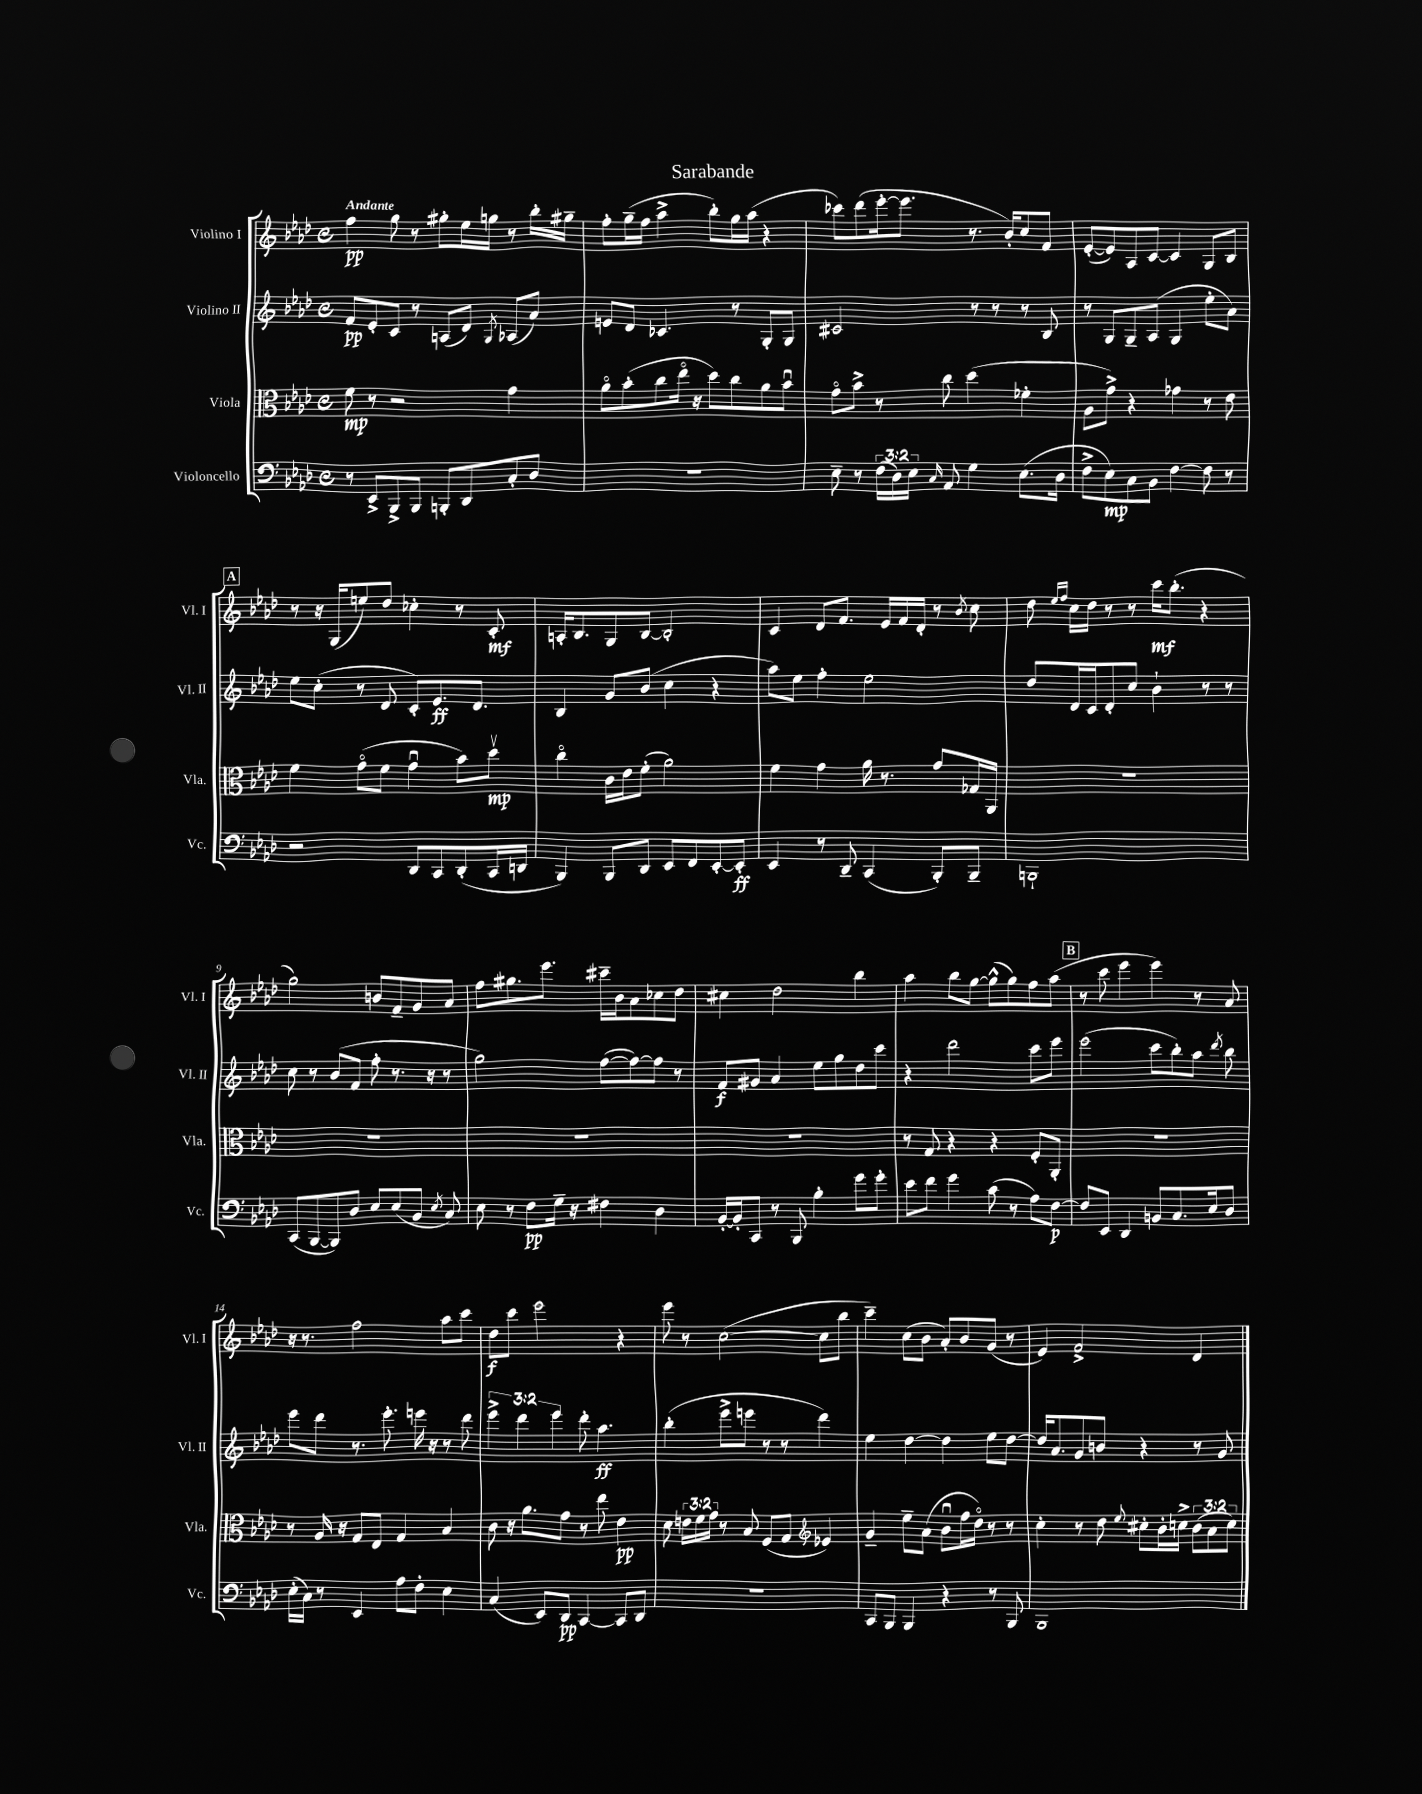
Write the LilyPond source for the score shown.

\header { title = "Sarabande" }
<<
\new StaffGroup <<
\new Staff = "s0" \with { instrumentName = "Violino I" shortInstrumentName = "Vl. I" } {
    \clef treble \key aes \major \defaultTimeSignature \time 4/4 \tempo "Andante"
    \autoBeamOff f''4\pp g''8 r8 gis''8[-. ees''16 g''16] r8 bes''16[-. gis''16]-- |
    f''8[-. g''16--( f''16] aes''4-> bes''8[-.) g''16 aes''16]( r4 |
    ces'''8[) des'''8( ees'''16~-. ees'''8.] r8. bes'16[-.) c''8 f'8] |
    ees'8[~-.( ees'8) aes8 c'8]~ c'4 g8[ bes8] |
    \mark \markup { \box "A" } r8 r16 g16[( e''8) des''8] ces''4-. r8 c'8-.\mf |
    a16[-. bes8. g8 bes8]~ bes2-. |
    c'4 des'8[ f'8.] ees'16[ f'16 des'16]-. r8 \acciaccatura { bes'8 } c''8 |
    des''8 \grace { ees''16[ f''16] } c''16[ des''16] r8 r8 c'''16[\mf bes''8.]-.( r4 |
    g''2) b'8[ f'8-- g'8 aes'8] |
    f''8[ gis''8. ees'''8.] cis'''16[-- bes'16 aes'8 ces''8 des''8] |
    cis''4 des''2 bes''4 |
    aes''4 bes''8[ g''8]~ g''8[-^( g''8) f''8 aes''8]( |
    \mark \markup { \box "B" } r8 c'''8 ees'''4 ees'''4) r8 aes'8 |
    r16 r8. f''2 aes''8[ c'''8] |
    des''8[\f c'''8] ees'''2 r4 |
    ees'''8 r8 c''2~( c''8[ bes''8] |
    c'''4--) c''8[( bes'8] aes'8[-.) bes'8 g'8]( r8 |
    ees'4) f'2-> des'4 \bar "|." |
}
\new Staff = "s1" \with { instrumentName = "Violino II" shortInstrumentName = "Vl. II" } {
    \clef treble \key aes \major \defaultTimeSignature \time 4/4 \override Staff.TupletNumber.text = #tuplet-number::calc-fraction-text
    \autoBeamOff f'8[\pp ees'8-. c'8] r8 a8[( des'8]) \acciaccatura { g8 } aes8[( aes'8]) |
    e'8[ des'8] ces'4. r8 g8[-. g8] |
    cis'2 r8 r8 r8 bes8 |
    r8 g8[ g8-- aes8]( g4 ees''8[-. aes'8]) |
    \mark \markup { \box "A" } ees''8[ c''8]-.( r8 des'8 c'8[-.) ees'8.\ff des'8.] |
    bes4 g'8[ bes'8]( c''4 r4 |
    aes''8[) ees''8] f''4-. ees''2 |
    des''8[ des'16 c'16 des'8-. c''8] bes'4-! r8 r8 |
    c''8 r8 bes'8[( f'8] f''8-. r8. r16 r8 |
    g''2) f''8[~( f''8~) f''8] r8 |
    f'8[\f gis'8] aes'4 ees''8[ g''8 des''8 c'''8] |
    r4 des'''2 c'''8[ ees'''8] |
    \mark \markup { \box "B" } ees'''2( c'''8[ bes''8-.) aes''8] \acciaccatura { des'''8 } bes''8 |
    ees'''8[ des'''8] r8. ees'''8.-. e'''16 r16 r8 des'''8 |
    \tuplet 3/2 { ees'''4-> des'''4 ees'''4 } des'''8-. aes''4.\ff |
    bes''4-.( ees'''8[-> e'''8] r8 r8 des'''4) |
    ees''4 des''4~ des''4 ees''8[ des''8]~ |
    des''16[ aes'8. g'8 b'8] r4 r8 g'8 \bar "|." |
}
\new Staff = "s2" \with { instrumentName = "Viola" shortInstrumentName = "Vla." } {
    \clef alto \key aes \major \defaultTimeSignature \time 4/4 \override Staff.TupletNumber.text = #tuplet-number::calc-fraction-text
    \autoBeamOff f'8\mp r8 r2 g'4 |
    aes'8[\flageolet bes'8-.( c''8 ees''16]\flageolet r16 des''8[) c''8 aes'8 bes'8]\downbow |
    g'8[\flageolet bes'8]-> r8 c''8 des''4( fes'4-. |
    aes8[ g'8]->) r4 ges'4 r8 ees'8 |
    \mark \markup { \box "A" } f'4 g'8[\flageolet( f'8] g'4\downbow bes'8[) des''8]\upbow\mp |
    c''4\flageolet c'16[ ees'16 f'8]-.( aes'2) |
    f'4 g'4 aes'16 r8. g'8[ ges16 aes,16] |
    R1 |
    R1 |
    R1 |
    R1 |
    r8 g8 r4 r4 f8[-. aes,8]-. |
    \mark \markup { \box "B" } R1 |
    r8 aes16 r16 g8[ ees8] g4 bes4 |
    c'8 r16 aes'8.[ g'8] r8 ees''8 ees'4\pp |
    des'8 \tuplet 3/2 { e'16[ f'16 g'16] } r8 bes8 f8[( g8] \clef treble ees'4) |
    g'4-- ees''8[-- aes'8]( bes'8[\downbow f''16 des''16]\flageolet) r8 r8 |
    c''4-. r8 des''8 \appoggiatura { ees''8 } cis''8[-. bes'16-. c''16]-> \tuplet 3/2 { bes'8[( aes'8 c''8]) } \bar "|." |
}
\new Staff = "s3" \with { instrumentName = "Violoncello" shortInstrumentName = "Vc." } {
    \clef bass \key aes \major \defaultTimeSignature \time 4/4 \override Staff.TupletNumber.text = #tuplet-number::calc-fraction-text
    \autoBeamOff r8 ees,8[-> bes,,8-> bes,,8] b,,8[-. des,8 c8-. des8] |
    r1 |
    ees8-- r8 \tuplet 3/2 { f16[( des16) ees16] } \grace { c16 } aes,8 g4 ees8.[( des16] |
    f8[-> ees8\mp) c8 bes,8] f4~ f8 r8 |
    \mark \markup { \box "A" } r2 des,8[ c,8 des,8-.( c,16 d,16] |
    bes,,4) bes,,8[ des,8] ees,8[ f,8 ees,8~-. ees,8]-.\ff |
    ees,4 r8 des,8-- c,4( bes,,8[-.) bes,,8]-- |
    b,,1-! |
    c,8[( bes,,8~ bes,,8) des8] ees8[ ees8( bes,8] \acciaccatura { ees8 } c8) |
    ees8 r8 f8[\pp g16]-- r16 fis4 des4 |
    bes,16[~-. bes,16-. c,8] r8 bes,,8 bes4-. g'8[ g'8]-. |
    ees'8[ f'8] g'4 c'8( r8 aes8[) f8]~\p |
    \mark \markup { \box "B" } f8[ ees,8] des,4 b,8[ c8. ees16 des8] |
    ees16[-.( c16]) r8 ees,4 aes8[ f8]-. ees4 |
    c4( ees,8[) des,8]\pp c,4~ c,8[ des,8] |
    R1 |
    c,8[ bes,,8] bes,,4 r4 r8 bes,,8 |
    bes,,1 \bar "|." |
}
>>
>>
